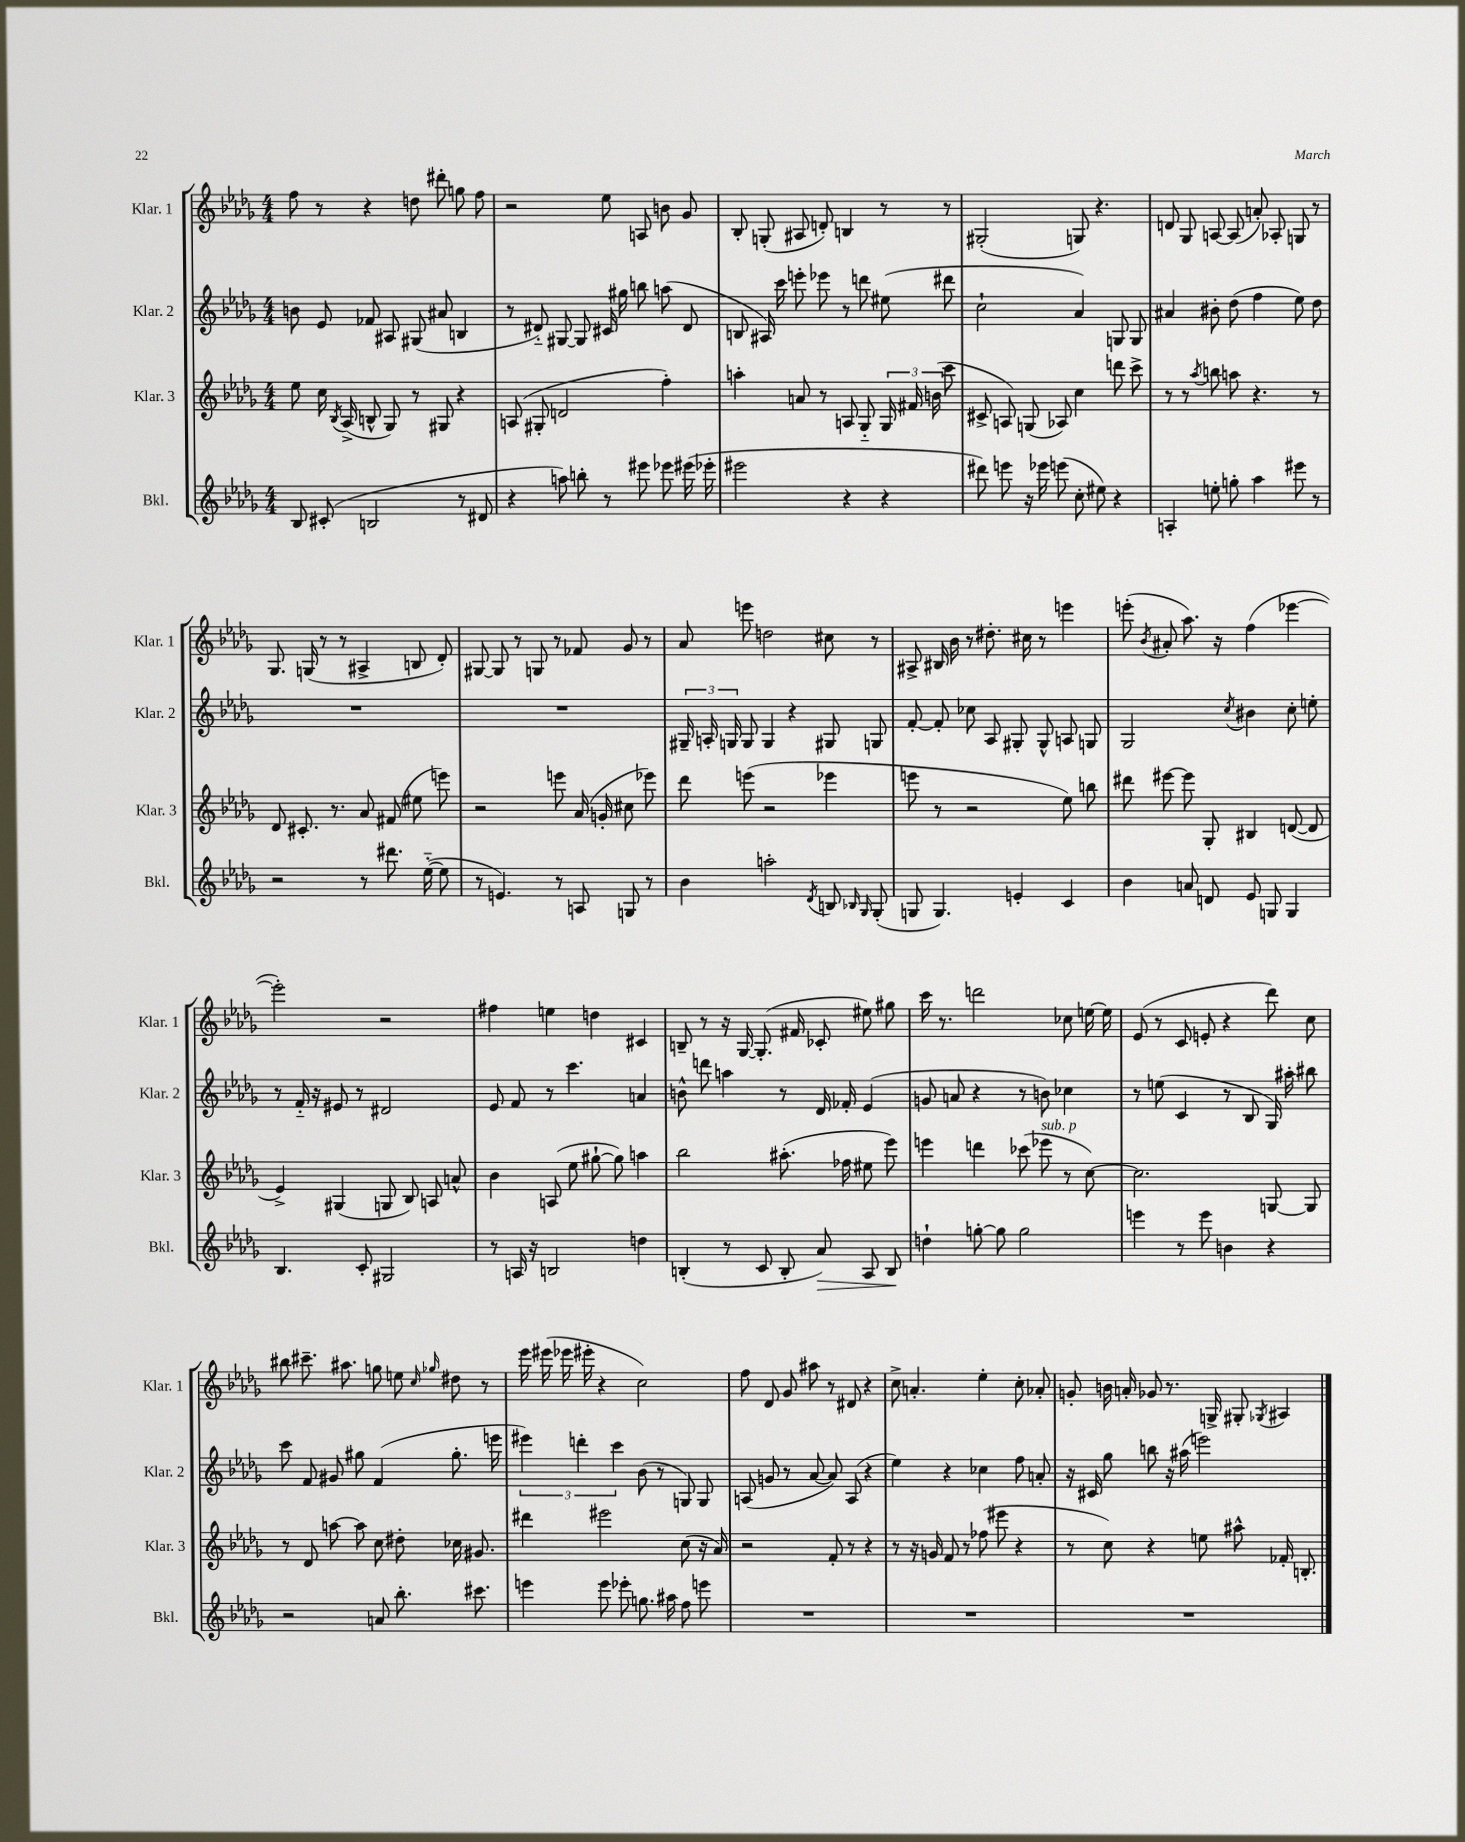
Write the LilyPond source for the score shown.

<<
\new StaffGroup <<
\new Staff = "s0" \with { instrumentName = "Klar. 1" shortInstrumentName = "Klar. 1" } {
    \clef treble \key des \major \numericTimeSignature \time 4/4
    \autoBeamOff f''8 r8 r4 d''8 dis'''8-. g''8 f''8 |
    r2 ees''8 a8 b'8 ges'8 |
    bes8-. g8-.( ais8 d'8-.) b4 r8 r8 |
    gis2-.( g8) r4. |
    d'8 ges8 a8~ a8( a'8-.) aes8-. g8 r8 |
    ges8. g16( r8 r8 ais4-> b8 des'8-.) |
    gis8~ gis8 r8 g8 r8 fes'8 ges'8 r8 |
    aes'8 e'''8 d''2 cis''8 r8 |
    ais8-> bis16 bes'16 r8 dis''8.-. cis''16 r8 e'''4 |
    e'''8-.( \acciaccatura { bes'8 } ais'8-. aes''8.) r16 f''4( ees'''4~ |
    ees'''2-.) r2 |
    fis''4 e''4 d''4 cis'4 |
    b8-- r8 r16 ges16~ ges8.-.( fis'16 ces'8-. eis''8) gis''8 |
    c'''16 r8. d'''2 ces''8 e''16~ e''16 |
    ees'8( r8 c'8 e'8-. r4 des'''8) c''8 |
    bis''8 cis'''8.-- ais''8. g''8 e''8 \grace { c''16 ges''16 } dis''8 r8 |
    ees'''16 eis'''16( ees'''16 eis'''16-. r4 c''2) |
    f''8 des'8 ges'8 ais''8 r8 dis'8 r4 |
    c''8-> a'4.-. ees''4-. c''8-. aes'8-. |
    g'8-. b'16 a'16-. ges'8 r8. g16-> gis8-. \acciaccatura { ges8 } ais4 \bar "|." |
}
\new Staff = "s1" \with { instrumentName = "Klar. 2" shortInstrumentName = "Klar. 2" } {
    \clef treble \key des \major \numericTimeSignature \time 4/4
    \autoBeamOff b'8 ees'8 fes'8 ais8 gis8( ais'8 b4 |
    r8 dis'8-_) gis8~ gis8 cis'16 gis''16 b''8 a''8( dis'8 |
    b8 ais16) c'''16 e'''8-. ees'''8 r8 d'''8 eis''8( dis'''8 |
    c''2-! aes'4) g8 g8 |
    ais'4 bis'8-. des''8( f''4 ees''8) des''8 |
    R1 |
    R1 |
    \tuplet 3/2 { gis16-- a16-. g16 } g8 g4 r4 gis8 g8 |
    f'8~-. f'8-. ces''8 aes8 gis8-. gis8-^ a8 g8 |
    ges2 \acciaccatura { c''8 } bis'4 c''8-. e''8-. |
    r8 f'16-_ r16 eis'8 r8 dis'2 |
    ees'8 f'8 r8 c'''4. a'4 |
    b'8-^ d'''8 a''4 r8 des'16 fes'16-. ees'4( |
    g'8 a'8 r4 r8 b'8) ces''4 |
    r8 e''8( c'4 r8 bes8 ges16) ais''16-. bis''8 |
    c'''8 f'8 gis'8 gis''8 f'4( gis''8.-. e'''16 |
    \tuplet 3/2 { eis'''4) d'''4-. c'''4 } bes'8( r8 g8) g8 |
    a8( g'8 r8 aes'8~ aes'8) a8( r4 |
    ees''4) r4 ces''4 f''8 a'8-. |
    r16 cis'16 ges''8 b''8 r16 ais''16( e'''2) \bar "|." |
}
\new Staff = "s2" \with { instrumentName = "Klar. 3" shortInstrumentName = "Klar. 3" } {
    \clef treble \key des \major \numericTimeSignature \time 4/4
    \autoBeamOff ees''8 c''16 \acciaccatura { bes8 } aes16->( b8-^ ges8) r8 gis8 r4 |
    a8( gis8-. d'2 f''4-.) |
    a''4-. a'8 r8 a8 ges8-_ \tuplet 3/2 { ges16 fis'16 b'16( } c'''8 |
    cis'8-> a8) g8( aes8) c''4 d'''8 c'''8-> |
    r8 r8 \acciaccatura { aes''8 } b''8 a''8 r4. r8 |
    des'8 cis'8.-. r8. aes'8 fis'8( eis''8 e'''8) |
    r2 e'''8 aes'16( g'16-. cis''8 ees'''8) |
    des'''8 e'''8( r2 ees'''4 |
    e'''8 r8 r2 ees''8) b''8 |
    dis'''8 eis'''8~ eis'''8 ges8-. bis4 d'8~( d'8 |
    ees'4->) gis4( g8 bes8) a8 a'8-^ |
    bes'4 a8( ees''8 gis''8~-! gis''8) a''4 |
    bes''2 ais''8.-.( fes''16 eis''8 ees'''8) |
    e'''4 d'''4 ces'''8( ees'''8^\markup { \italic "sub. p" } r8 c''8~) |
    c''2. g8~ g8 |
    r8 des'8 a''8~ a''8 c''8 dis''8-. ces''16 gis'8. |
    dis'''4 eis'''2 c''8( r16 aes'16) |
    r2 f'8-. r8 r4 |
    r8 r16 g'16 f'8 r8 fes''8( eis'''8 r4 |
    r8 c''8) r4 e''8 ais''8-^ fes'16-. b8.-. \bar "|." |
}
\new Staff = "s3" \with { instrumentName = "Bkl." shortInstrumentName = "Bkl." } {
    \clef treble \key des \major \numericTimeSignature \time 4/4
    \autoBeamOff bes8 cis'8-.( b2 r8 dis'8 |
    r4 a''8) b''8-. r8 eis'''8 ees'''8 eis'''16( ees'''16-. |
    eis'''2 r4 r4 |
    dis'''8) e'''8 r16 ees'''16 e'''8( c''8-. eis''8) r4 |
    a4-. e''8-. g''8-. aes''4 eis'''8 r8 |
    r2 r8 dis'''8. ees''16~-_( ees''8 |
    r8 e'4.) r8 a8 g8 r8 |
    bes'4 a''2-. \acciaccatura { des'8 } b8 \grace { bes16 ges16 } ges8-.( |
    g8 g4.) e'4-. c'4 |
    bes'4 a'8 d'8 ees'8 g8 g4 |
    bes4. c'8-. gis2 |
    r8 a16 r16 b2 d''4 |
    b4-.( r8 c'8 b8-. aes'8\>) aes8 b8\! |
    d''4-! g''8~-. g''8 g''2 |
    e'''4 r8 e'''8 b'4 r4 |
    r2 a'8 bes''8.-. cis'''8. |
    e'''4 e'''8 ees'''8-. g''8. ais''16 f''8 e'''8 |
    R1 |
    R1 |
    R1 \bar "|." |
}
>>
>>
\layout { \context { \Score \remove "Bar_number_engraver" } }
